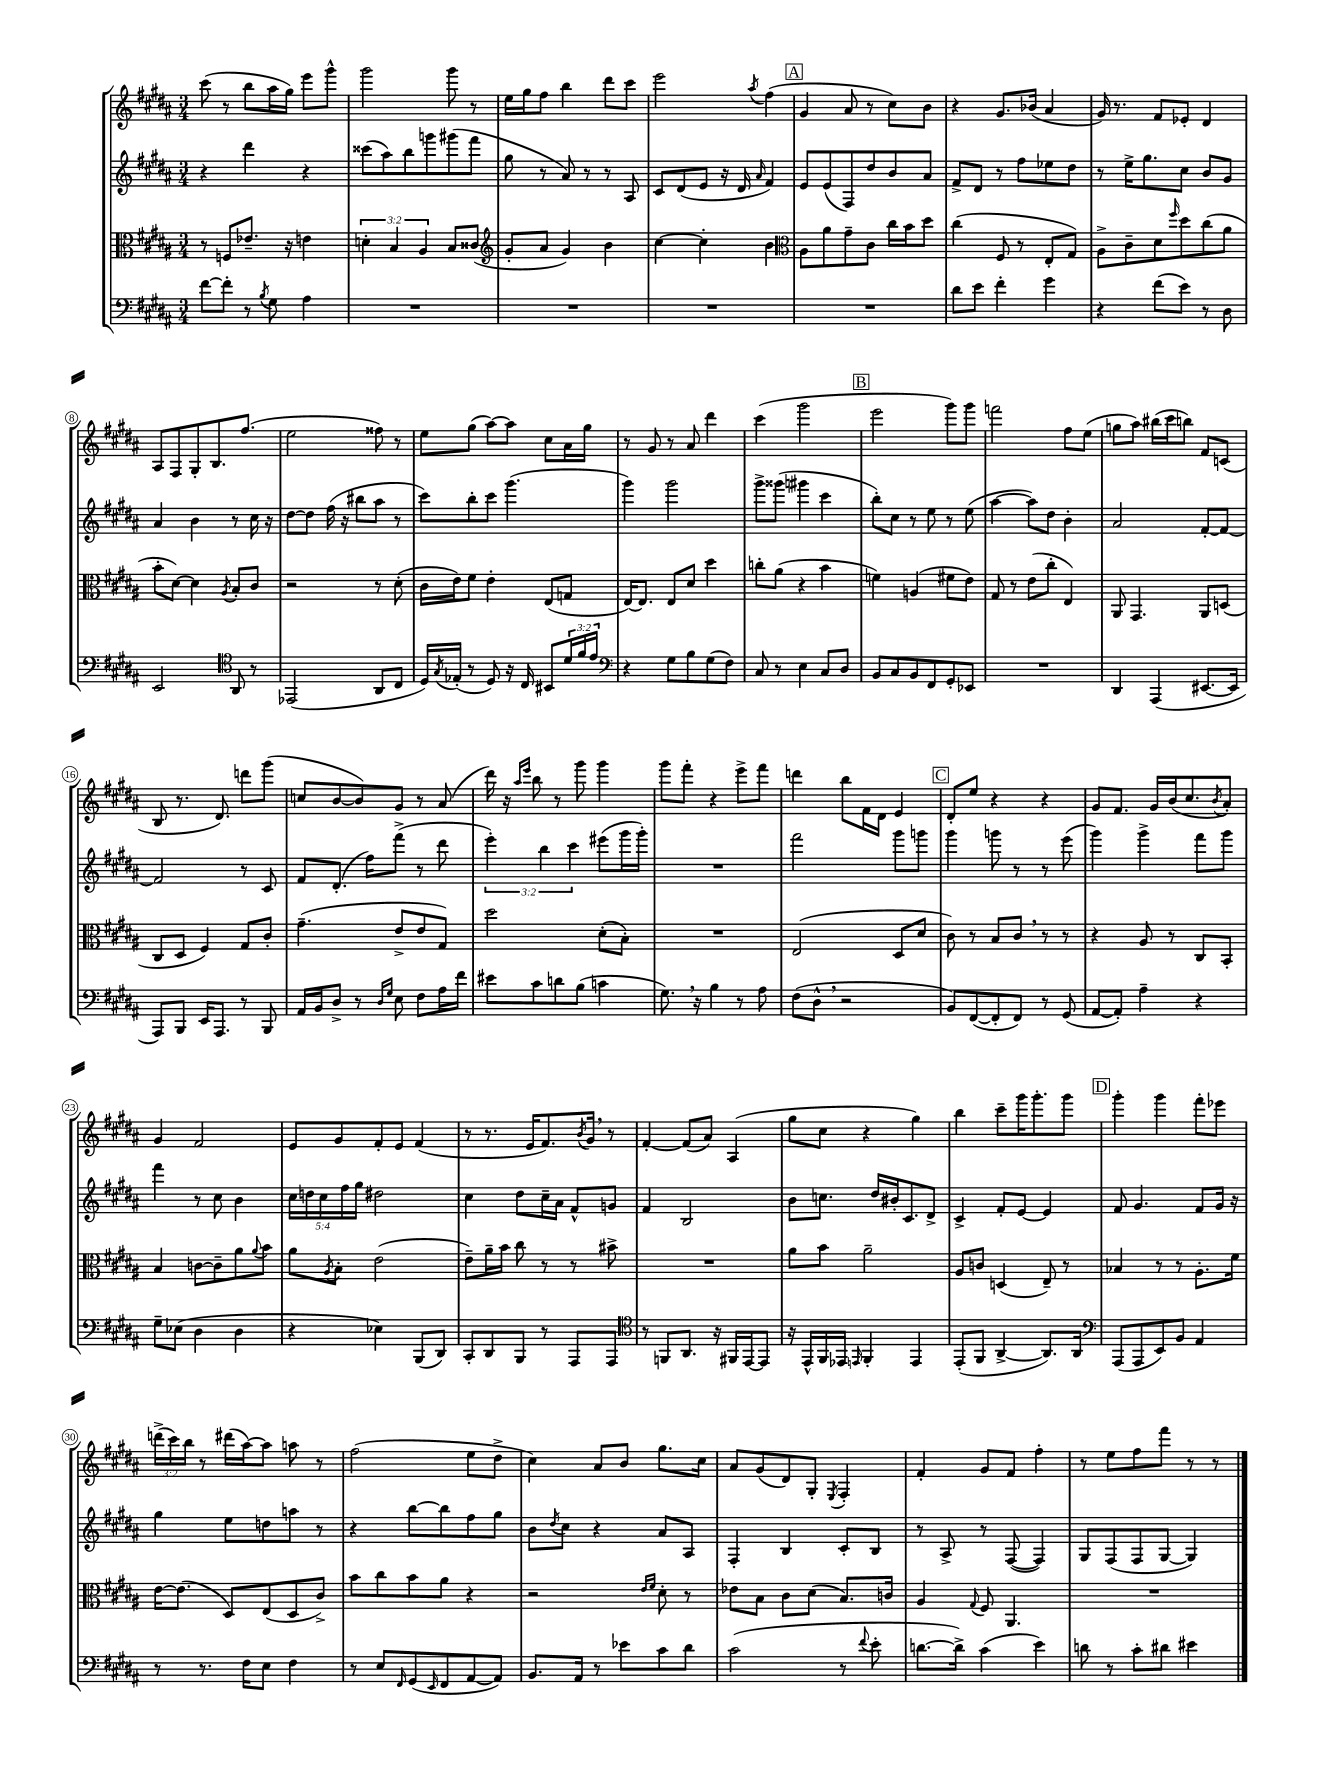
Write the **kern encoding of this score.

**kern	**kern	**kern	**kern
*staff4	*staff3	*staff2	*staff1
*clefF4	*clefC3	*clefG2	*clefG2
*k[f#c#g#d#a#]	*k[f#c#g#d#a#]	*k[f#c#g#d#a#]	*k[f#c#g#d#a#]
*M3/4	*M3/4	*M3/4	*M3/4
[8f#	8r	4r	(8ccc#
8f#']	8F	.	8r
8r	8.e-~	4ddd#	8bb
8qB	.	.	.
8G#	.	.	16aa#
.	16r	.	16gg#)
4A#	4e	4r	8eee
.	.	.	8ggg#^^
=	=	=	=
2.r	6d'	(8ccc##	2ggg#
.	.	8aa#)	.
.	6B	.	.
.	.	8bb	.
.	6A#	.	.
.	.	8ggg	.
.	8B	(8ggg#	8ggg#
.	(8c##	8fff#	8r
=	=	=	=
*	*clefG2	*	*
2.r	8g#'	8gg#	16ee
.	.	.	16gg#
.	8a#	8r	8ff#
.	4g#)	8a#)	4bb
.	.	8r	.
.	4b	8r	8ddd#
.	.	8A#	8ccc#
=	=	=	=
2.r	[4cc#	8c#	2eee
.	.	(8d#	.
.	4cc#']	8e	.
.	.	16r	.
.	.	16d#	.
.	.	16qqa#	8qaa#
.	4b	4f#)	(4ff#
=	=	=	=
*	*clefC3	*	*
2.r	8A#	8e	4g#
.	8a#	(8e	.
.	8g#~	8F#)	8a#
.	8c#	8dd#	8r
.	16cc#	8b	8cc#)
.	16b	.	.
.	8dd#	8a#	8b
=	=	=	=
8d#	(4cc#	8f#^	4r
8e	.	8d#	.
4f#'	8F#	8r	8.g#
.	8r	8ff#	.
.	.	.	(16b-
4g#	8E'	8ee-	4a#
.	8G#)	8dd#	.
=	=	=	=
4r	8A#^	8r	16g#)
.	.	.	8.r
.	8c#~	16ee^	.
.	.	8.gg#	.
(8f#	8d#	.	8f#
.	16qqff#	.	.
8e)	8dd#	8cc#	8e-'
8r	(8cc#	8b	4d#
8D#	8a#	8g#	.
=	=	=	=
2EE	8b'	4a#	8A#
.	[8d#)	.	8F#
.	4d#]	4b	8G#'
.	.	.	8.B
*clefC4	*	*	*
.	8qA#	.	.
8AA#	8B'	8r	.
.	.	.	(8.ff#
8r	8c#	16cc#	.
.	.	16r	.
=	=	=	=
(2EE-	2r	[8dd#	2ee
.	.	8dd#]	.
.	.	(16ff#	.
.	.	16r	.
.	.	8bb#	.
8AA#	8r	8aa#	8ff##)
8C#	(8d#'	8r	8r
=	=	=	=
16D#)	16c#	8ccc#)	8ee
8qG#	.	.	.
(16E-'	16e)	.	.
8r	8f#	8bb'	(8gg#
8D#)	4e'	8ccc#	[8aa#)
16r	.	(4.ggg#	8aa#]
16C#	.	.	.
8BB#	(8E	.	8cc#
24d#	8G	.	16a#
24f#	.	.	.
.	.	.	16gg#
24e	.	.	.
=	=	=	=
*clefF4	*	*	*
4r	[16E)	4ggg#)	8r
.	8.E]	.	.
.	.	.	8g#
8G#	8E	2ggg#	8r
8B	8d#	.	8a#
(8G#	4dd#	.	4ddd#
8F#)	.	.	.
=	=	=	=
8C#	8cc'	8ggg#^	(4ccc#
8r	(8a#	(8ggg##	.
4E	4r	4ggg#	2ggg#
8C#	4b	4ccc#	.
8D#	.	.	.
=	=	=	=
8BB	4f)	8bb')	2eee
8C#	.	8cc#	.
8BB	(4A	8r	.
8FF#	.	8ee	.
8GG#'	8f#	8r	8ggg#)
8EE-	8e)	(8ee	8ggg#
=	=	=	=
2.r	8G#	[4aa#	2fff
.	8r	.	.
.	(8e	8aa#])	.
.	8cc#'	8dd#	.
.	4E)	4b'	8ff#
.	.	.	(8ee
=	=	=	=
4DD#	8AA#	2a#	8gg
.	4.GG#	.	8aa#)
(4AAA#	.	.	(16bb#
.	.	.	16ccc#
.	.	.	8bb)
[8.EE#	8AA#	[8f#'	8f#
.	(8D	8f#_	(8c
16EE#]	.	.	.
=	=	=	=
8AAA#)	8C#	2f#]	8B
8BBB	8D#	.	8.r
16EE	4F#)	.	.
8.AAA#	.	.	8.d#)
8r	8G#	8r	8ddd
8BBB	8c#'	8c#	(8ggg#
=	=	=	=
16AA#	(4.g#~	8f#	8cc
16BB	.	.	.
8D#^	.	(8.d#'	[8b
8r	.	.	8b])
.	.	16ff#)	.
16qqD#	.	.	.
16qqG#	.	.	.
8E	8e^	(8fff#^	8g#
8F#	8e	8r	8r
16A#	8G#)	8ddd#	(8a#
16f#	.	.	.
=	=	=	=
8e#	2dd#	6eee')	16ddd#)
.	.	.	16r
.	.	.	16qqaa#
.	.	.	16qqeee
8c#	.	.	8bb
.	.	6bb	.
8d	.	.	8r
.	.	6ccc#	.
(8B	.	.	8ggg#
4c	(8d#'	(8eee#	4ggg#
.	8B')	16ggg#	.
.	.	16ggg#')	.
=	=	=	=
8.G#)	2.r	2.r	8ggg#
.	.	.	8fff#'
16r	.	.	.
4B	.	.	4r
8r	.	.	8eee^
8A#	.	.	8fff#
=	=	=	=
(8F#	(2E	2fff#	4ddd
8D#^^	.	.	.
2r	.	.	8bb
.	.	.	16f#
.	.	.	16d#
.	8D#	8ggg#	4e
.	8d#	8ggg	.
=	=	=	=
8BB)	8c#)	4ggg#	8d#'
([8FF#	8r	.	8ee
8FF#']	8B	8ggg	4r
8FF#)	8c#	8r	.
8r	8r	8r	4r
(8GG#	8r	(8eee	.
=	=	=	=
[8AA#	4r	4ggg#)	8g#
8AA#'])	.	.	8.f#
4A#~	8A#	4ggg#^	.
.	.	.	16g#
.	8r	.	(16b
.	.	.	8.cc#
4r	8C#	8fff#	.
.	.	.	8qb
.	8BB'	8ggg#	8a#')
=	=	=	=
8G#~	4B	4fff#	4g#
(8E-	.	.	.
4D#	[8c	8r	2f#
.	8c~]	8cc#	.
4D#	8a#	4b	.
.	8qqa#	.	.
.	8b	.	.
=	=	=	=
4r	8a#	20cc#	8e
.	.	20dd	.
.	.	20cc#	.
.	8qA#	.	.
.	8B'	.	8g#
.	.	20ff#	.
.	.	20gg#	.
4E-)	(2e	2dd#	8f#'
.	.	.	8e
(8BBB	.	.	(4f#
8DD#)	.	.	.
=	=	=	=
8CC#'	8e~)	4cc#	8r
8DD#	16a#~	.	8.r
.	16b	.	.
8BBB	8cc#	8dd#	.
.	.	.	16e
8r	8r	16cc#~	8.f#)
.	.	16a#	.
8AAA#	8r	8f#^^	.
.	.	.	8qb
.	.	.	16g#
8AAA#	8b#^	8g	8r
=	=	=	=
*clefC4	*	*	*
8r	2.r	4f#	[4f#'
8FF	.	.	.
8.AA#	.	2B	(8f#]
.	.	.	8a#)
16r	.	.	.
16FF#	.	.	(4A#
[16EE	.	.	.
8EE]	.	.	.
=	=	=	=
16r	8a#	8b	8gg#
16EE^^	.	.	.
16FF#	8b	8.cc	8cc#
16EE-	.	.	.
16qqEE	.	.	.
4FF#'	2a#~	.	4r
.	.	16dd#	.
.	.	16b#'	.
.	.	8.c#	.
4EE	.	.	4gg#)
.	.	8d#^	.
=	=	=	=
(8EE'	8A#	4c#^	4bb
8FF#	8c	.	.
[4AA#^	(4D	8f#'	8ccc#~
.	.	[8e	16ggg#
.	.	.	8.ggg#'
8.AA#])	8E~)	4e]	.
.	8r	.	8ggg#
16AA#	.	.	.
=	=	=	=
*clefF4	*	*	*
(8AAA#	4B-	8f#	4ggg#'
8AAA#	.	4.g#	.
8EE)	8r	.	4ggg#
8BB	8r	.	.
4AA#	8.A#'	8f#	8fff#'
.	.	16g#	8eee-
.	16f#	16r	.
=	=	=	=
8r	[16e	4gg#	(24ddd^
.	.	.	24ccc#)
.	(8.e]	.	.
.	.	.	24bb
8.r	.	.	8r
.	8D#)	8ee	(16ddd#
16F#	.	.	[16aa#)
8E	(8E	8dd	8aa#]
4F#	8D#	8aa	8aa
.	8c#^)	8r	8r
=	=	=	=
8r	8b	4r	(2ff#
8E	8cc#	.	.
16qqFF#	.	.	.
(8GG#	8b	[8bb	.
16qqEE	.	.	.
8FF#	8a#	8bb]	.
[8AA#	4r	8ff#	8ee
8AA#])	.	8gg#	8dd#^
=	=	=	=
8.BB	2r	8b	4cc#)
.	.	8qdd#	.
.	.	8cc#	.
16AA#	.	.	.
8r	.	4r	8a#
8e-	.	.	8b
.	16qqe	.	.
.	16qqf#	.	.
8c#	8d#'	8a#	8.gg#
8d#	8r	8A#	.
.	.	.	16cc#
=	=	=	=
(2c#	8e-	4F#'	8a#
.	8B	.	(8g#
.	8c#	4B	8d#)
.	(8d#	.	8G#'
.	.	.	8qE
8r	8.B)	8c#'	4F#'
8qqf#	.	.	.
8e'	.	8B	.
.	16c	.	.
=	=	=	=
[8.d	4A#	8r	4f#'
.	.	8A#^	.
16d^])	.	.	.
.	8qqG#	.	.
(4c#	8F#	8r	8g#
.	4.AA#	([8F#	8f#
4e)	.	4F#])	4ff#'
=	=	=	=
8d	2.r	8G#	8r
8r	.	(8F#	8ee
8c#'	.	8F#	8ff#
8d#	.	[8G#	8fff#
4e#	.	4G#])	8r
.	.	.	8r
==	==	==	==
*-	*-	*-	*-
